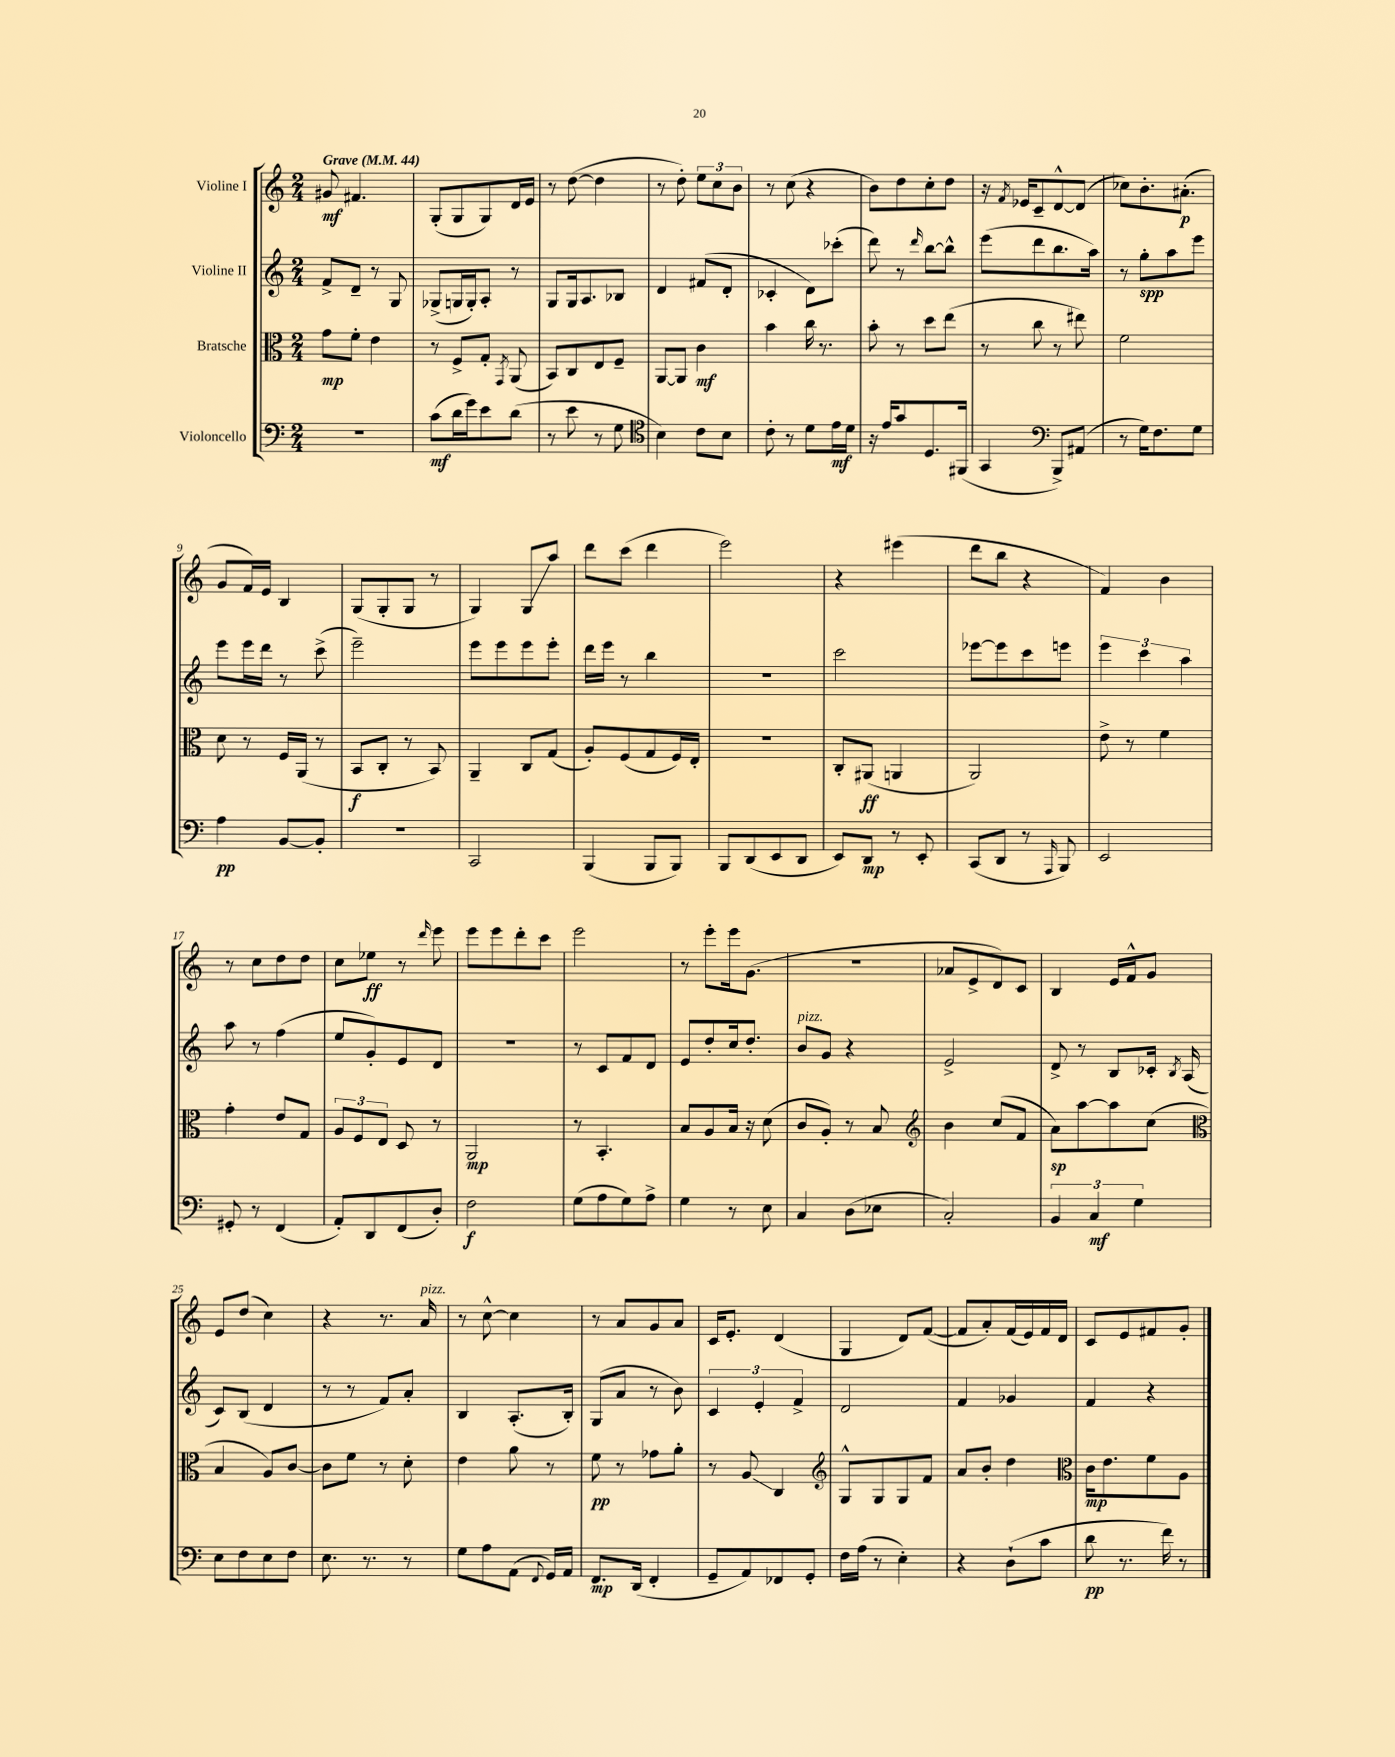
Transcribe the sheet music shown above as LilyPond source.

<<
\new StaffGroup <<
\new Staff = "s0" \with { instrumentName = "Violine I" } {
    \clef treble \key c \major \numericTimeSignature \time 2/4 \tempo "Grave" 4 = 44
    \autoBeamOff gis'8\mf fis'4. |
    g8[-.( g8 g8) d'16 e'16] |
    r8 d''8~( d''4 |
    r8 d''8-.) \tuplet 3/2 { e''8[ c''8 b'8] } |
    r8 c''8( r4 |
    b'8[) d''8 c''8-. d''8] |
    r16 \acciaccatura { f'8 } ees'16[ c'8-- d'8~-^ d'8]( |
    ces''8[) b'8.-. ais'8.]-.\p( |
    g'8[ f'16) e'16] b4 |
    g8[( g8-. g8] r8 |
    g4) g8[\glissando a''8] |
    d'''8[ c'''8]( d'''4 |
    e'''2) |
    r4 eis'''4( |
    d'''8[ b''8] r4 |
    f'4) b'4 |
    r8 c''8[ d''8 d''8] |
    c''8[ ees''8]\ff r8 \grace { d'''16 } e'''8 |
    e'''8[ e'''8 d'''8-. c'''8] |
    e'''2 |
    r8 e'''8[-. e'''16 g'8.]( |
    r2 |
    aes'8[ e'8-> d'8) c'8] |
    b4 e'16[ f'16-^ g'8] |
    e'8[ d''8]( c''4) |
    r4 r8. a'16^\markup { \italic "pizz." } |
    r8 c''8~-^ c''4 |
    r8 a'8[ g'8 a'8] |
    c'16[ e'8.]-. d'4( |
    g4 d'8[) f'8]~( |
    f'8[ a'8-.) f'16( e'16) f'16 d'16] |
    c'8[ e'8 fis'8 g'8]-. \bar "|." |
}
\new Staff = "s1" \with { instrumentName = "Violine II" } {
    \clef treble \key c \major \numericTimeSignature \time 2/4
    \autoBeamOff f'8[-> d'8]-- r8 g8 |
    ges8[->( g16 g16-.) a8]-. r8 |
    g8[ g16 a8. bes8] |
    d'4 fis'8[( d'8]-. |
    ces'4-. d'8[) ces'''8]-.( |
    d'''8) r8 \grace { d'''16 } b''8[~ b''8]-^ |
    e'''8[( d'''8 b''8. a''16]) |
    r8 g''8[-.\spp a''8 e'''8] |
    e'''8[ e'''16 d'''16] r8 c'''8->( |
    e'''2--) |
    e'''8[ e'''8 e'''8 e'''8]-. |
    d'''16[ e'''16] r8 b''4 |
    R2 |
    c'''2 |
    ees'''8[~ ees'''8 c'''8 e'''8] |
    \tuplet 3/2 { e'''4 c'''4 a''4 } |
    a''8 r8 f''4( |
    e''8[ g'8-.) e'8 d'8] |
    r2 |
    r8 c'8[ f'8 d'8] |
    e'8[ d''8-. c''16 d''8.]-. |
    b'8[^\markup { \italic "pizz." } g'8] r4 |
    e'2-> |
    d'8-> r8 b8[ ces'16]-. \acciaccatura { b8 } a16( |
    c'8[) b8]( d'4 |
    r8 r8 f'8[) a'8]-. |
    b4 a8.[-.( b16]-.) |
    g8[( a'8] r8 b'8) |
    \tuplet 3/2 { c'4 e'4-. f'4-> } |
    d'2 |
    f'4 ges'4 |
    f'4 r4 \bar "|." |
}
\new Staff = "s2" \with { instrumentName = "Bratsche" } {
    \clef alto \key c \major \numericTimeSignature \time 2/4
    \autoBeamOff g'8[\mp f'8]-. e'4 |
    r8 f8[-> g8]-. \acciaccatura { g,8 } a,8( |
    b,8[) c8 e8 f8]-- |
    a,8[~ a,8] c'4\mf |
    b'4 c''16 r8. |
    b'8-. r8 d''8[ e''8]( |
    r8 c''8 r8 eis''8) |
    f'2 |
    d'8 r8 f16[ a,16]( r8 |
    b,8[\f c8]-. r8 b,8) |
    a,4-- c8[ g8]( |
    a8[-.) f8( g8 f16) e16]-. |
    r2 |
    c8[-. ais,8]\ff( a,4 |
    a,2) |
    e'8-> r8 f'4 |
    g'4-. e'8[ g8] |
    \tuplet 3/2 { a8[ f8 e8] } d8 r8 |
    a,2\mp |
    r8 b,4.-. |
    b8[ a8 b16] r16 d'8( |
    c'8[ a8]-.) r8 b8 |
    \clef treble b'4 c''8[( f'8] |
    a'8[\sp) a''8~ a''8 c''8]( |
    \clef alto b4 a8[) c'8]~ |
    c'8[ f'8] r8 d'8-. |
    e'4 a'8 r8 |
    f'8\pp r8 ges'8[ a'8]-. |
    r8 a8\glissando c4 |
    \clef treble g8[-^ g8 g8 f'8] |
    a'8[ b'8]-. d''4 |
    \clef alto c'16[\mp e'8. f'8 a8] \bar "|." |
}
\new Staff = "s3" \with { instrumentName = "Violoncello" } {
    \clef bass \key c \major \numericTimeSignature \time 2/4
    \autoBeamOff R2 |
    c'8[\mf( d'16 g'16) e'8 d'8]( |
    r8 e'8 r8 g8 |
    \clef tenor b4) c'8[ b8] |
    c'8-. r8 d'8[ e'16\mf d'16] |
    r16 e'16[ g'8 d8. fis,16]( |
    g,4 \clef bass b,,8[->) ais,8]( |
    r8 g16[) f8. g8] |
    a4\pp b,8[~ b,8]-. |
    R2 |
    c,2 |
    b,,4( b,,8[ b,,8]) |
    b,,8[ d,8( e,8 d,8] |
    e,8[) d,8]\mp r8 e,8-. |
    c,8[( d,8] r8 \grace { a,,16 } b,,8) |
    e,2 |
    gis,8-. r8 f,4( |
    a,8[-.) d,8 f,8( d8]-.) |
    f2\f |
    g8[( a8 g8) a8]-> |
    g4 r8 e8 |
    c4 d8[( ees8] |
    c2-.) |
    \tuplet 3/2 { b,4 c4\mf g4 } |
    e8[ f8 e8 f8] |
    e8. r8. r8 |
    g8[ a8 a,8]( \appoggiatura { f,8 } g,16[) a,16] |
    f,8.[\mp d,16]( f,4-. |
    g,8[-- a,8) fes,8 g,8]-. |
    f16[ a16]( r8 e4-.) |
    r4 d8[-!( c'8] |
    d'8\pp r8. f'16) r8 \bar "|." |
}
>>
>>
